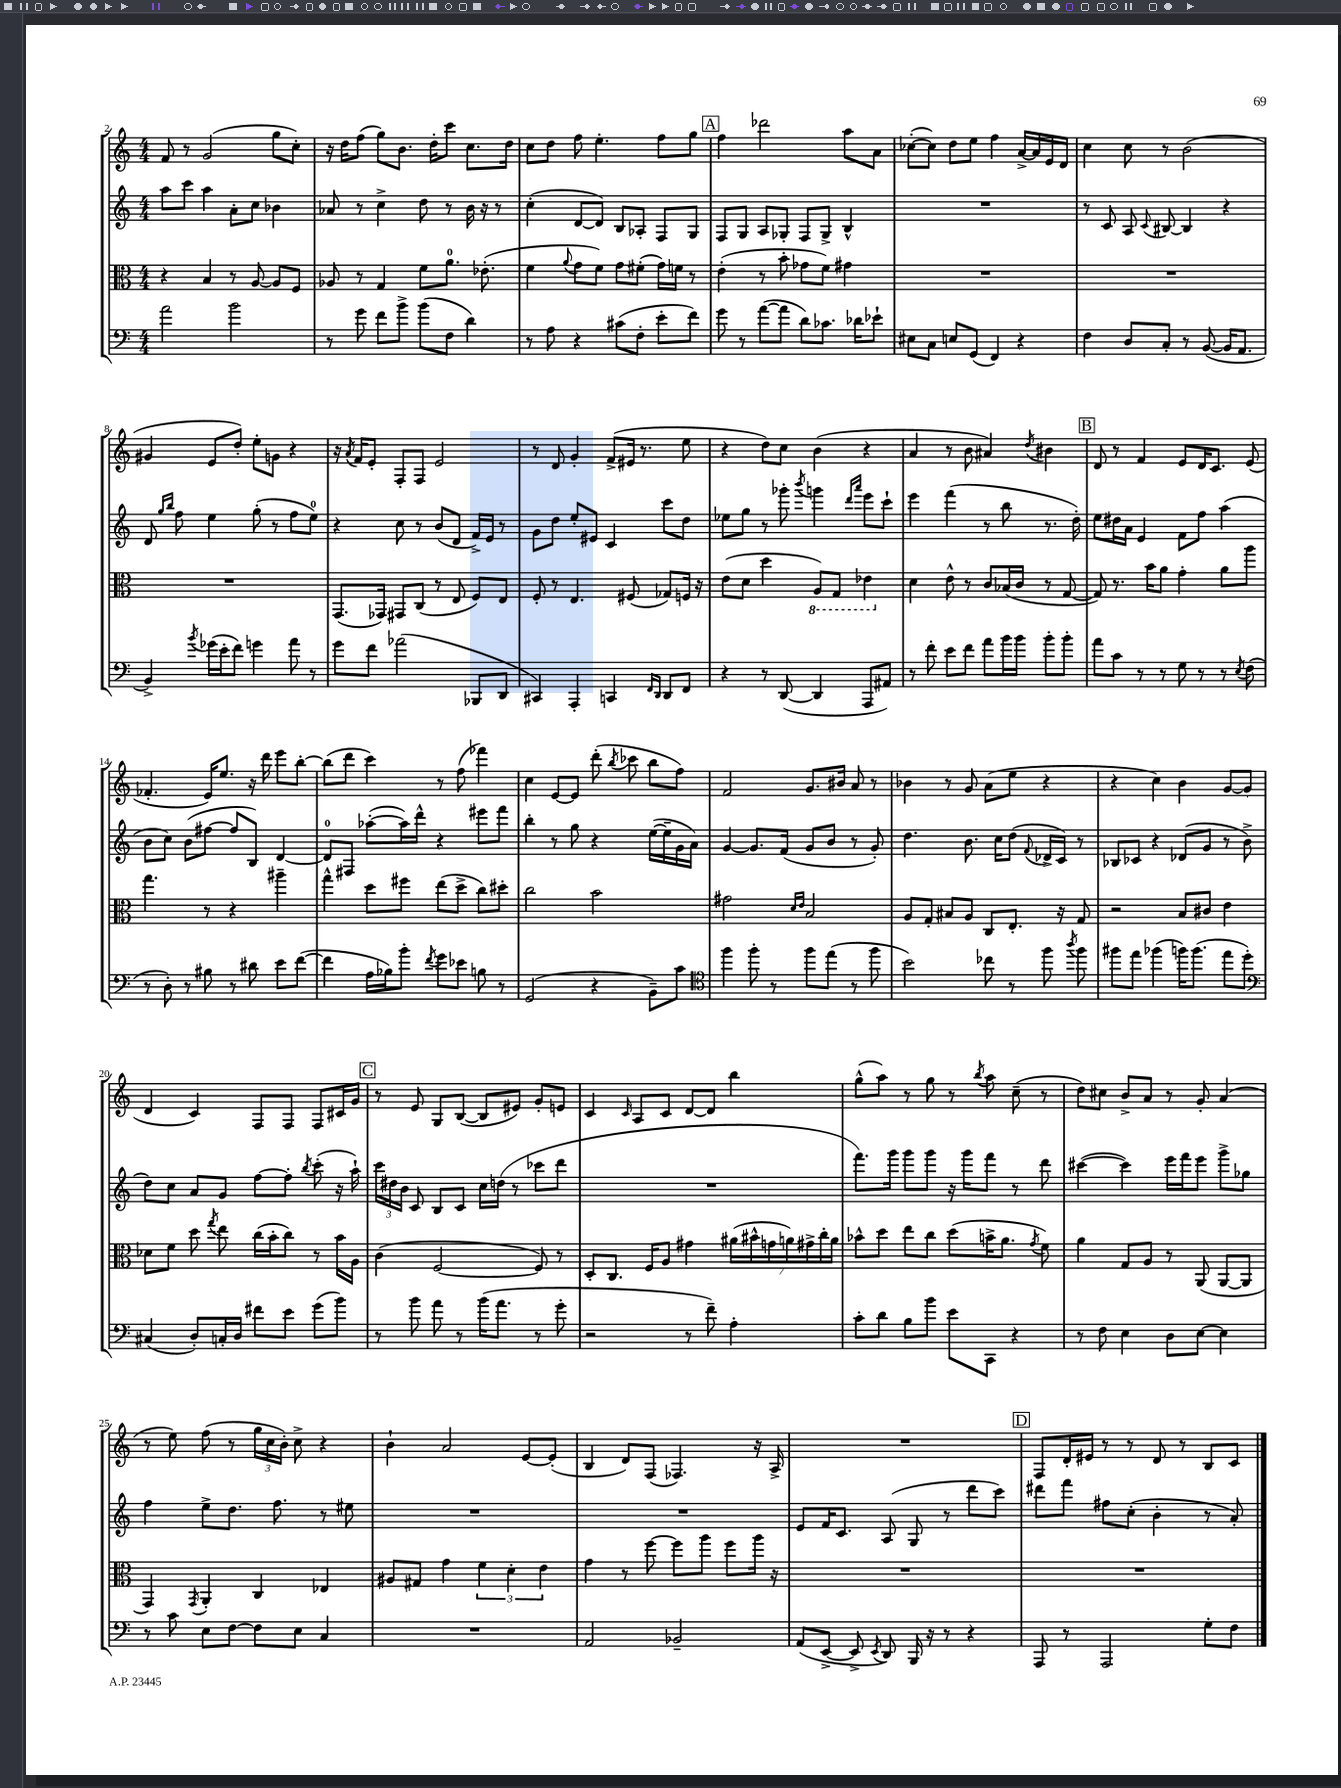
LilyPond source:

<<
\new StaffGroup <<
\new Staff = "s0" {
    \clef treble \key c \major \numericTimeSignature \time 4/4
    \autoBeamOff f'8 r8 g'2( g''8[ c''8]-.) |
    r16 d''16[ f''8]( g''8[) b'8.] d''16[-. c'''8] c''8.[ d''16] |
    c''8[ d''8] f''8 e''4.-. f''8[ g''8] |
    \mark \markup { \box "A" } f''4 des'''2 a''8[ a'8] |
    ces''8[~-.( ces''8]) d''8[ e''8] f''4 a'16[~-> a'16 e'16 d'16] |
    c''4 c''8 r8 b'2( |
    gis'4 e'8[ d''8]-.) e''8[-. g'8] r4 |
    r16 \acciaccatura { a'8 } f'16[ e'8]-. f8[-. f8] e'2 |
    r8 d'8 g'4-. f'8[->( eis'16] r8. e''8 |
    r4 d''8[) c''8] b'4( r4 |
    a'4 r8 b'8 ais'4) \acciaccatura { d''8 } bis'4 |
    \mark \markup { \box "B" } d'8 r8 f'4 e'8[ d'16 c'8.] e'8( |
    fes'4.-. e'16[) e''8.] r16 d'''16 e'''8[ b''8]~-. |
    b''8[( d'''8] c'''4) r8 f''8( fes'''4) |
    c''4 e'8[~ e'8] d'''8-.( \acciaccatura { b''8 } ces'''8 b''8[ f''8]) |
    f'2 g'8.[ bis'16] a'8 r8 |
    bes'4 r8 g'8 a'8[( e''8] r4 |
    r4 c''4) b'4 g'8[~ g'8]( |
    d'4 c'4) f8[ f8] f8[ cis'16 g'16] |
    \mark \markup { \box "C" } r8 e'8 g8[ b8]~( b8[ eis'8]) g'8[-. e'8] |
    c'4 \grace { c'16 } a8[ c'8] d'8[~ d'8] b''4 |
    g''8[-^( a''8]) r8 g''8 r8 \acciaccatura { b''8 } a''8 c''8--( r8 |
    d''8[) cis''8] b'8[-> a'8] r8 g'8-. a'4( |
    r8 e''8) f''8( r8 \tuplet 3/2 { g''16[ c''16 b'16]-.) } c''8-> r4 |
    b'4-! a'2 e'8[~ e'8]-.( |
    b4 d'8[) f8]( fes4.) r16 a16-> |
    R1 |
    \mark \markup { \box "D" } f8[ d'16-. eis'16] r8 r8 d'8 r8 b8[ c'8] \bar "|." |
}
\new Staff = "s1" {
    \clef treble \key c \major \numericTimeSignature \time 4/4
    \autoBeamOff a''8[ c'''8] a''4 a'8[-. c''8] bes'4 |
    aes'8 r8 c''4-> d''8 r8 b'16 r16 r8 |
    c''4-.( d'8[~ d'8]) b8[ aes8]-. f8[ g8] |
    \mark \markup { \box "A" } f8[ g8] a8[ ges8]-. f8[ ges8]-> b4-^ |
    R1 |
    r8 c'8 a8 \appoggiatura { c'8 } bis8~ bis4 r4 |
    d'8 \grace { g''16[ b''16] } f''8 e''4 g''8-.( r8 f''8[ e''8]-0) |
    r4 c''8 r8 b'8[( d'8] f'16[->) e'16] r8 |
    g'8[ d''8] e''8[-. eis'8] c'4 c'''8[ d''8] |
    ees''8[ g''8] r8 ges'''8-. \acciaccatura { b'''8 } g'''4 \grace { d'''16[ a'''16] } e'''8[ c'''8]-! |
    e'''4 f'''4( r8 b''8 r8. d''16-.) |
    \mark \markup { \box "B" } e''8[ dis''16 a'16] e'4 f'8[ f''8] a''4( |
    b'8[ c''8]) b'8[( fis''8]~ fis''8[ b8]) d'4~ |
    d'8[-0 fis8] aes''8[~-.( aes''16) d'''16]-^ r4 eis'''8[ f'''8] |
    b''4-. r8 g''8 r4 e''16[~( e''16-- g'16 a'16]) |
    g'4~ g'8.[ f'16]( g'8[ b'8] r8 g'8-.) |
    d''4. b'8. c''16[ d''8]( \appoggiatura { f'8 } des'16[-> c'16]) r8 |
    bes8[ ces'8] r4 des'8[( g'8] r8 b'8-> |
    d''8[) c''8] a'8[ g'8] f''8[~ f''8]-. \acciaccatura { b''8 } c'''8-.( r16 a''16-!) |
    \mark \markup { \box "C" } \tuplet 3/2 { c'''16[ dis''16 b'16] } c'8 b8[ c'8] c''16[ d''16]( r8 ces'''8[ d'''8] |
    R1 |
    f'''8.[) g'''16] g'''8[ g'''8] r16 g'''16[ f'''8] r8 d'''8 |
    cis'''4~( cis'''4) e'''16[ f'''16 e'''8] g'''8[-> ges''8] |
    f''4 e''8[-> d''8.] f''8. r8 eis''8 |
    R1 |
    R1 |
    e'8[ f'16 c'8.] a8( g8 r8 d'''8[ c'''8]) |
    \mark \markup { \box "D" } dis'''8[ f'''8] fis''8[ c''8]-.( b'4-. r8 a'8-.) \bar "|." |
}
\new Staff = "s2" {
    \clef alto \key c \major \numericTimeSignature \time 4/4
    \autoBeamOff r4 b4 r8 a8~ a8[ f8] |
    aes8 r8 g4 f'8[ a'8.]-0 ees'8.-.( |
    f'4 \appoggiatura { a'8 } g'8[ f'8]) g'8[ fis'8]-.( g'16[) f'16] r8 |
    \mark \markup { \box "A" } e'4-.( r8 b'8-. ges'8[ f'8]) gis'4 |
    R1 |
    R1 |
    R1 |
    g,8.[( ges,16]) gis,8[ c8]( r8 e8 f8[) e8] |
    f8-. r8 e4. fis8( ges8[) f16] r16 |
    e'8[( d'8] d''4 \ottava #-1 a,8[) g,8] ees4 \ottava #0 |
    d'4 e'8-^ r8 c'8[ bes16( c'16] r8 g8~ |
    \mark \markup { \box "B" } g8) r8. b'16[ a'8] g'4-. a'8[ a''8] |
    g''4. r8 r4 ais''4-- |
    g''4-^ d''8[ fis''8] e''8[( d''8]-> c''8[) dis''8]-. |
    c''2 b'2 |
    gis'2 \grace { d'16[ e'16] } b2 |
    a8[ g8]-. bis8[ a8] c8[ e8.]-. r16 g8 |
    r2 b8[ cis'8] e'4 |
    des'8[ f'8] d''8 \acciaccatura { g''8 } e''8 c''16[( b'16-. c''8]) r8 b'16[ a16] |
    \mark \markup { \box "C" } c'4( f2~ f8) r8 |
    d8[-. c8.] f16[ a8] gis'4 \tuplet 7/4 { ais'16[( bis'16-^ g'16 a'16) gis'16-> c''16-. a'16] } |
    bes'8[-^ d''8] e''8[ c''8] d''8[( b'16-> a'8.] \acciaccatura { g'8 } f'8) |
    a'4 g8[ a8] r8 a,8( a,8[~ a,8] |
    g,4) \acciaccatura { g,8 } a,4-. c4 ees4 |
    ais8[ gis8] g'4 \tuplet 3/2 { f'4 d'4-. e'4 } |
    g'4 r8 f''8~ f''8[ a''8] f''8[ a''16] r16 |
    R1 |
    \mark \markup { \box "D" } R1 \bar "|." |
}
\new Staff = "s3" {
    \clef bass \key c \major \numericTimeSignature \time 4/4
    \autoBeamOff a'2 b'2 |
    r8 g'8 f'8[ b'8]-> b'8[( f8] d'4) |
    r8 a8 r4 cis'8[( f8]-. e'8[-. f'8]) |
    \mark \markup { \box "A" } g'8 r8 a'8[~( a'8] d'8[) ces'8.] des'16[ ees'8]-! |
    eis8[ c8] e8[ g,8]( f,4) r4 |
    f4 d8[ c8]-. r8 b,8~( b,16[ a,8.] |
    b,4->) \acciaccatura { b'8 } ges'16[( e'16-. f'8]) g'4 a'8 r8 |
    g'8[ f'8] aes'2( bes,,8[ d,8] |
    cis,4) a,,4-. c,4 \grace { f,16[ d,16] } d,8[ f,8] |
    r4 r8 d,8~( d,4 a,,8[ ais,8]) |
    r8 f'8-. e'8[ f'8] a'8[ b'16 b'16] b'8[-. b'8]-. |
    \mark \markup { \box "B" } a'8[ c'8] r8 r8 g8 r8 r8 \acciaccatura { e8 } f8( |
    r8 d8-.) r8 bis8 r8 dis'8 e'8[ f'8]~( |
    f'4 a16[ bes16) b'8]-. \acciaccatura { f'8 } g'8[ ees'8] b8 r8 |
    g,2( r4 b,8[--) c'8] |
    \clef tenor f''4 f''8-. r8 f''8[ e''8]( r8 f''8 |
    b'2) ces''8 r8 f''8 \acciaccatura { a''8 } f''8 |
    fis''8[ e''8] fes''4( f''16[) f''8.]( e''8[ d''8]-.) |
    \clef bass cis4( d8[-.) c16-. d16] fis'8[ e'8] g'8[( b'8]) |
    \mark \markup { \box "C" } r8 b'8 a'8 r8 b'16[( a'8.] r8 g'8-. |
    r2 r8 f'8--) a4-. |
    c'8[-. d'8] b8[ b'8] e'8[ c,8] r4 |
    r8 f8 e4 d8[ e8]~ e4 |
    r8 c'8 e8[ f8]~ f8[ e8] c4 |
    R1 |
    a,2 bes,2-- |
    a,8[( e,8]~-> e,8-> \acciaccatura { e,8 } d,8) b,,16 r16 r8 r4 |
    \mark \markup { \box "D" } a,,8 r8 a,,2 g8[-. f8] \bar "|." |
}
>>
>>
\layout { \context { \Score currentBarNumber = #2 } }
